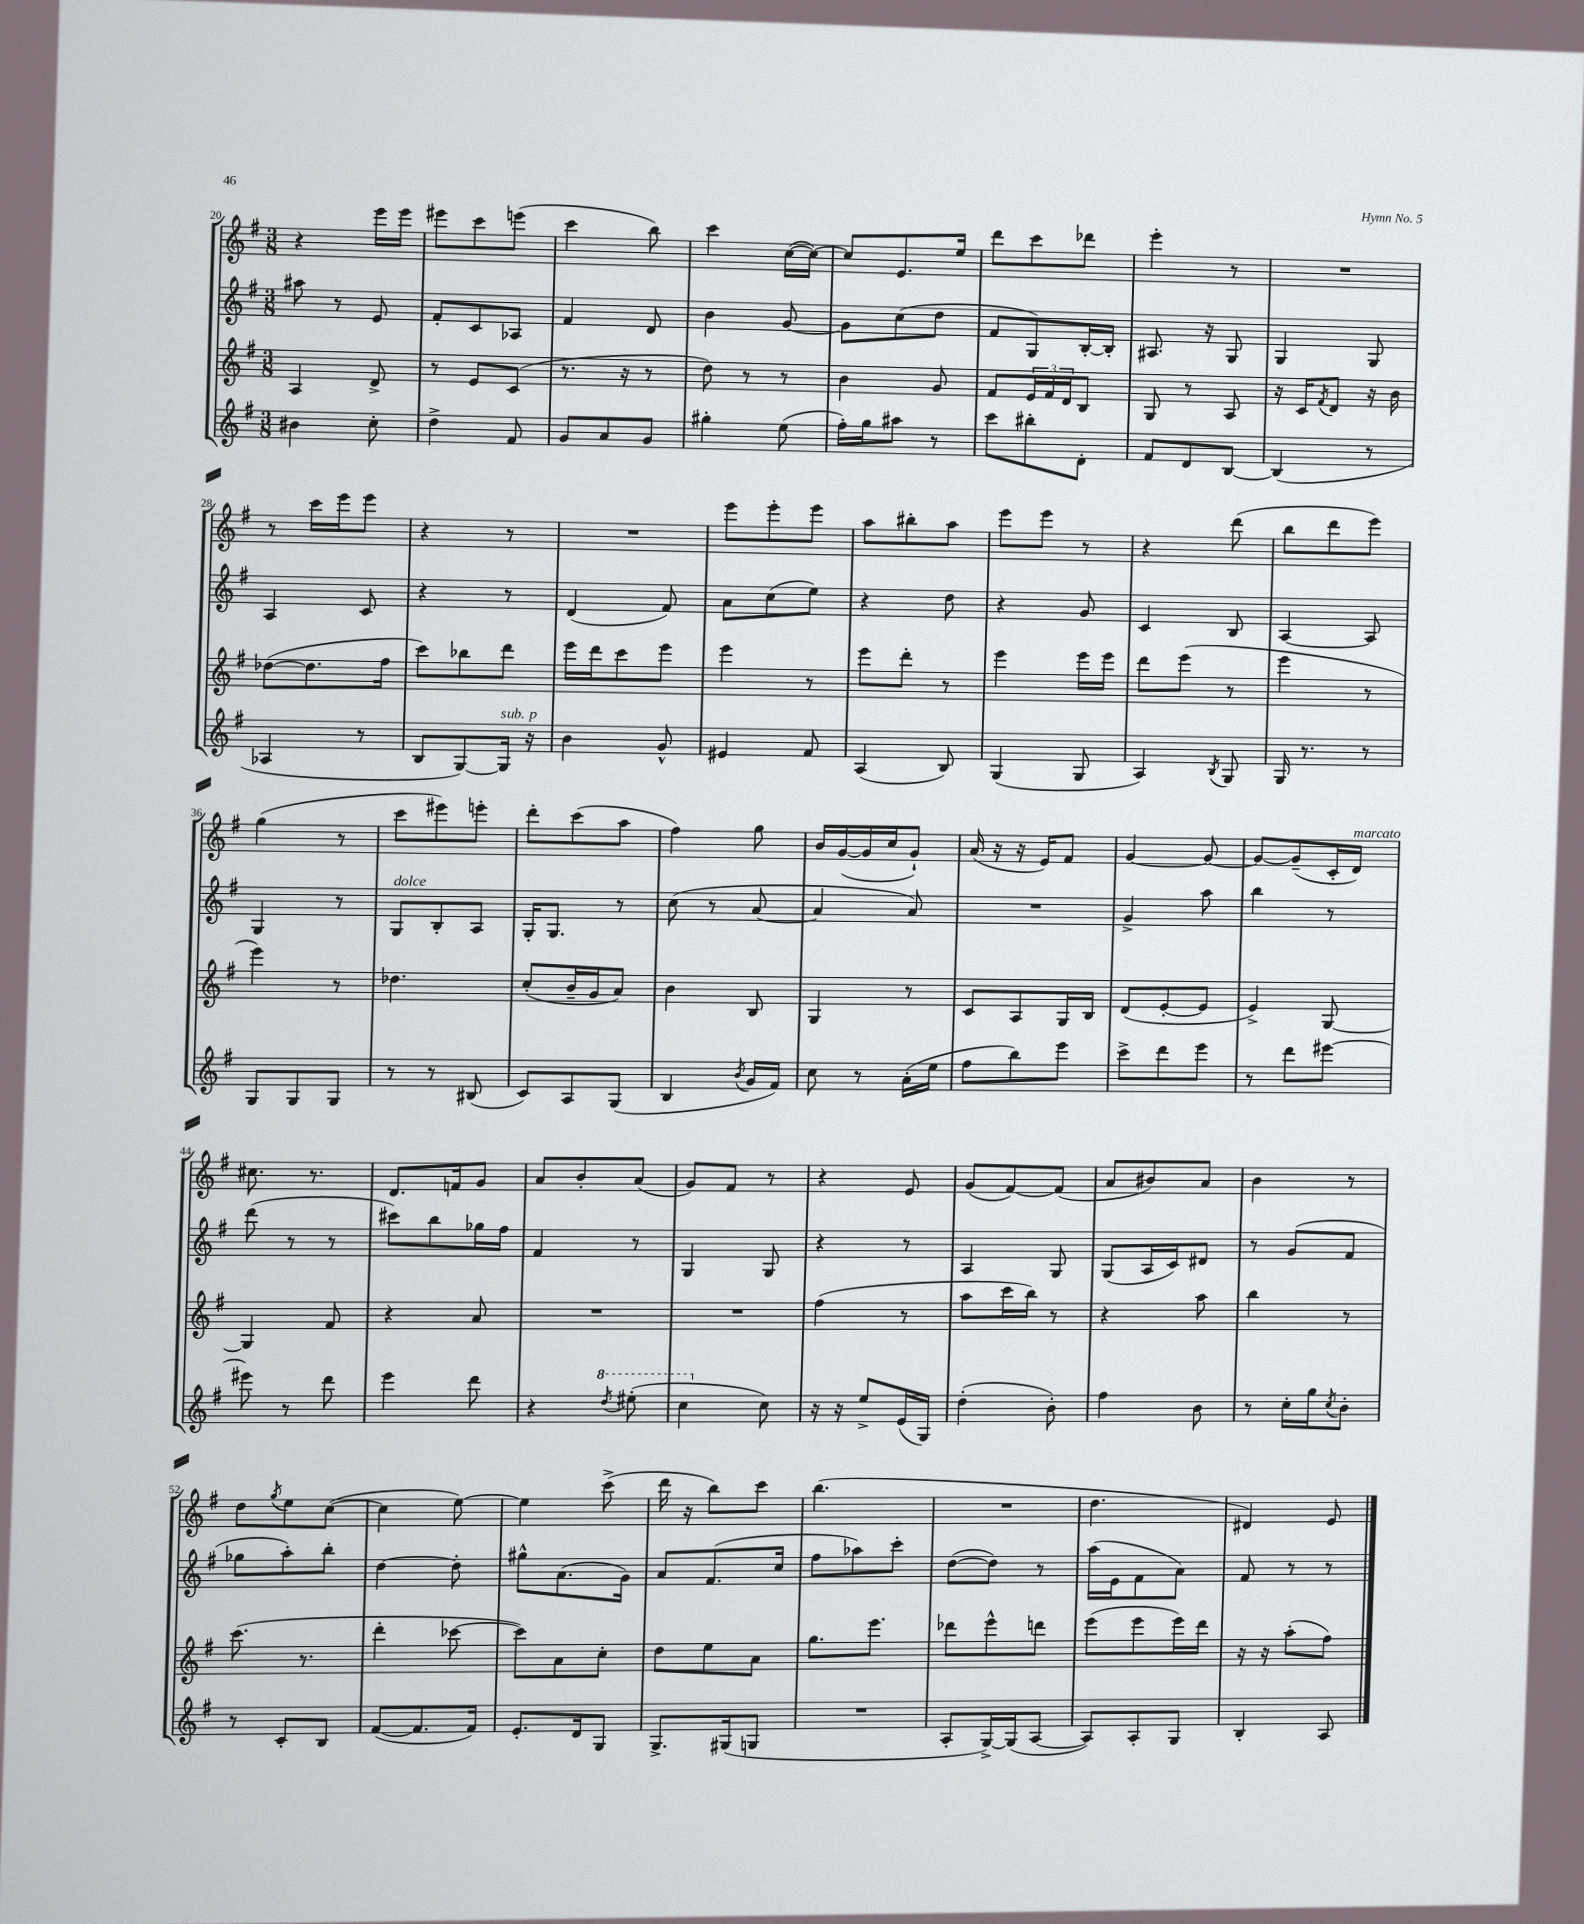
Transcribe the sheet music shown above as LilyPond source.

<<
\new StaffGroup <<
\new Staff = "s0" {
    \clef treble \key g \major \numericTimeSignature \time 3/8
    r4 e'''16 e'''16 |
    eis'''8 c'''8 e'''8( |
    c'''4 b''8) |
    c'''4 c''16~( c''16~) |
    c''8 e'8. e''16 |
    d'''8 c'''8 des'''8 |
    e'''4-. r8 |
    R4. |
    r8 c'''16 e'''16 e'''8 |
    r4 r8 |
    R4. |
    e'''8 e'''8-. e'''8 |
    a''8 bis''8-. a''8 |
    e'''8 e'''8 r8 |
    r4 d'''8( |
    b''8 d'''8 e'''8) |
    g''4( r8 |
    c'''8 eis'''8) e'''8-. |
    d'''8-. c'''8( a''8 |
    fis''4) g''8 |
    b'16 g'16~( g'16 c''16 g'8-!) |
    a'16( r16 r16 e'16) fis'8 |
    g'4~ g'8~ |
    g'8~ g'8--( c'16-. d'16^\markup { \italic "marcato" }) |
    cis''8. r8. |
    d'8. f'16 g'8 |
    a'8 b'8-. a'8( |
    g'8) fis'8 r8 |
    r4 e'8 |
    g'8( fis'8~) fis'8( |
    a'8 bis'8) a'8 |
    b'4 r8 |
    d''8 \acciaccatura { g''8 } e''8 c''8~( |
    c''4 e''8~) |
    e''4 c'''8->( |
    d'''16 r16 b''8) c'''8 |
    b''4.( |
    R4. |
    d''4. |
    dis'4) e'8 \bar "|." |
}
\new Staff = "s1" {
    \clef treble \key g \major \numericTimeSignature \time 3/8
    ais''8 r8 e'8 |
    fis'8-. c'8 aes8 |
    fis'4 d'8 |
    b'4 g'8~ |
    g'8 c''8( d''8 |
    fis'8 g8) b16~-. b16-. |
    ais8. r16 g8 |
    g4 g8 |
    a4 c'8 |
    r4 r8 |
    d'4( fis'8) |
    a'8 c''8( e''8) |
    r4 d''8 |
    r4 g'8 |
    c'4 b8 |
    a4~ a8 |
    g4 r8 |
    g8^\markup { \italic "dolce" } b8-. a8 |
    g16-. g8. r8 |
    c''8( r8 a'8~ |
    a'4 a'8) |
    R4. |
    g'4-> a''8 |
    b''4 r8 |
    d'''8( r8 r8 |
    cis'''8) b''8 ges''16 fis''16 |
    fis'4 r8 |
    g4 g8 |
    r4 r8 |
    a4 g8 |
    g8( a16 c'16) dis'8 |
    r8 g'8( fis'8 |
    ges''8 a''8-.) b''8-. |
    d''4~ d''8-. |
    gis''8-^ a'8.( g'16) |
    a'8 fis'8.( c''16 |
    fis''8 aes''8) c'''8-. |
    d''8~( d''8) r8 |
    a''16( e'16 fis'8 a'8) |
    fis'8 r8 r8 \bar "|." |
}
\new Staff = "s2" {
    \clef treble \key g \major \numericTimeSignature \time 3/8
    a4 d'8-> |
    r8 e'8 c'8( |
    r8. r16 r8 |
    d''8) r8 r8 |
    b'4 g'8 |
    fis'8 \tuplet 3/2 { e'16 fis'16 d'16 } b8 |
    g8 r8 a8 |
    r16 c'16 \acciaccatura { fis'8 } d'8 r16 b'16 |
    des''8~( des''8. fis''16 |
    c'''8) bes''8 d'''8 |
    e'''16 d'''16 c'''8 e'''8 |
    e'''4 r8 |
    e'''8 d'''8-. r8 |
    e'''4 e'''16 e'''16 |
    d'''8 e'''8( r8 |
    e'''4 r8 |
    e'''4) r8 |
    des''4. |
    c''8-.( b'16-- g'16 a'8) |
    b'4 b8 |
    g4 r8 |
    c'8 a8 g16 b16 |
    d'8( e'8~-. e'8 |
    e'4->) g8~ |
    g4 fis'8 |
    r4 a'8 |
    R4. |
    R4. |
    fis''4( r8 |
    a''8 c'''16 b''16) r8 |
    r4 a''8 |
    b''4 r8 |
    c'''8.( r8. |
    d'''4-. ces'''8~ |
    ces'''8) a'8 c''8-. |
    d''8 e''8 a'8 |
    g''8. e'''8. |
    des'''8 e'''8-^ d'''8 |
    e'''8( e'''8 e'''16) d'''16 |
    r16 r16 a''8-.( fis''8) \bar "|." |
}
\new Staff = "s3" {
    \clef treble \key g \major \numericTimeSignature \time 3/8
    bis'4 c''8-. |
    d''4-> fis'8 |
    g'8 a'8 g'8 |
    gis''4-. e''8( |
    fis''16-.) g''16 ais''8 r8 |
    c'''8 bis''8-. d'8-. |
    fis'8 d'8 b8~ |
    b4( r8 |
    aes4 r8 |
    b8 g8~) g16^\markup { \italic "sub. p" } r16 |
    b'4 g'8-^ |
    eis'4 fis'8 |
    a4( b8) |
    g4( g8 |
    a4) \acciaccatura { b8 } g8 |
    g16 r8. r8 |
    g8 g8 g8 |
    r8 r8 bis8( |
    c'8) a8 g8( |
    b4 \acciaccatura { b'8 } g'16 fis'16) |
    c''8 r8 a'16-.( e''16 |
    fis''8 b''8) e'''8 |
    c'''8-> d'''8 e'''8 |
    r8 d'''8 eis'''8~ |
    eis'''8 r8 d'''8 |
    e'''4 d'''8 |
    r4 \ottava #1 \acciaccatura { d'''8 } eis'''8-.( |
    c'''4 \ottava #0 c''8) |
    r16 r16 e''8-> e'16( g16) |
    d''4-.( b'8-.) |
    fis''4 b'8 |
    r8 c''16-. g''16 \acciaccatura { c''8 } b'8-. |
    r8 c'8-. b8 |
    fis'8~( fis'8. fis'16) |
    e'8.-. d'16 g8 |
    g8.-> gis16( g8 |
    R4. |
    a8-. g16~->) g16( a8~ |
    a8) a8-. g8 |
    b4-. a8 \bar "|." |
}
>>
>>
\layout { \context { \Score currentBarNumber = #20 } }
